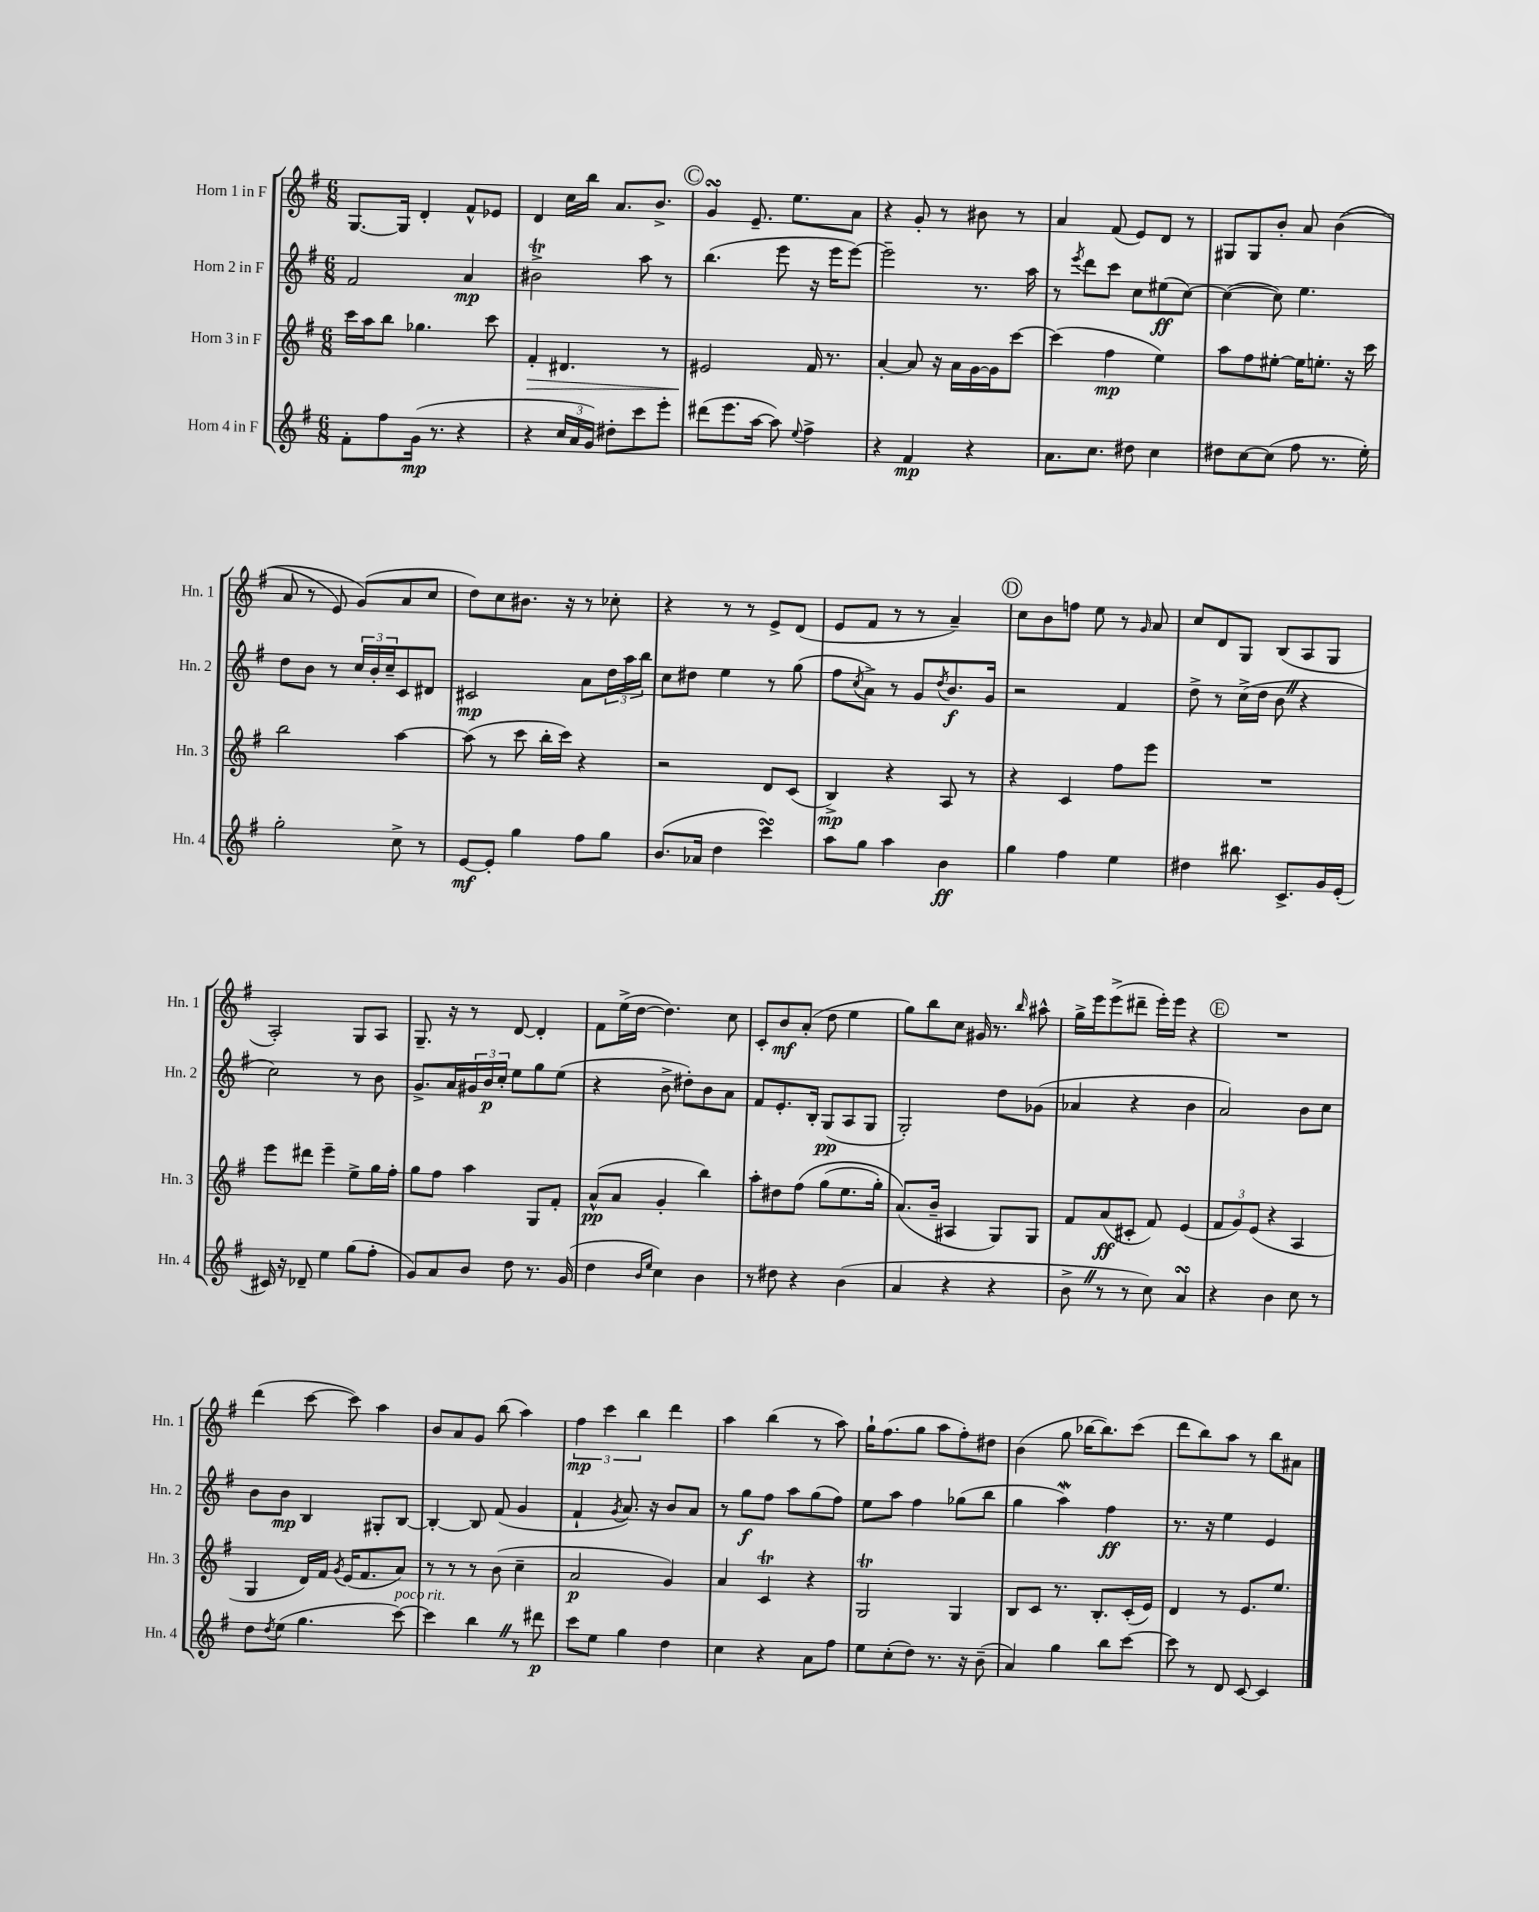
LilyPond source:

<<
\new StaffGroup <<
\new Staff = "s0" \with { instrumentName = "Horn 1 in F" shortInstrumentName = "Hn. 1" } {
    \clef treble \key g \major \numericTimeSignature \time 6/8
    g8.~ g16 d'4-. fis'8-^ ees'8 |
    d'4 c''16 b''16 a'8. b'8.-> |
    \mark \markup { \circle "C" } g'4\turn e'8.-- e''8. a'8 |
    r4 g'8-. r8 bis'8 r8 |
    a'4 fis'8( e'8) d'8 r8 |
    gis8 gis8 b'8-. a'8 b'4(\( |
    a'8 r8 e'8) g'8(\) a'8 c''8 |
    d''8) c''8 bis'8. r16 r8 ces''8-. |
    r4 r8 r8 e'8-> d'8( |
    e'8 fis'8 r8 r8 a'4--) |
    \mark \markup { \circle "D" } c''8 b'8 f''8 e''8 r8 \grace { g'16 } a'8 |
    c''8 d'8 g8 b8( a8 g8 |
    a2-.) g8 a8 |
    g8.-- r16 r8 d'8~ d'4-. |
    fis'8 e''16->( d''16~ d''4.) c''8 |
    c'8-. b'8\mf a'8-.( d''8 e''4 |
    g''8) b''8 c''8 gis'16 r8. \grace { b''16 } ais''8-^ |
    g''16-> e'''16 e'''8->( dis'''8-- e'''16-.) e'''16 r4 |
    \mark \markup { \circle "E" } R2. |
    d'''4( c'''8~ c'''8) a''4 |
    b'8 a'8 g'8 b''8( a''4) |
    \tuplet 3/2 { fis''4\mp c'''4 b''4 } d'''4 |
    a''4 b''4( r8 a''8) |
    g''16-! fis''8.( g''8 a''8 fis''8-.) dis''8 |
    b'4( g''8 bes''16~ bes''8.) c'''8( |
    d'''8 b''8) a''8 r8 b''8 ais'8 \bar "|." |
}
\new Staff = "s1" \with { instrumentName = "Horn 2 in F" shortInstrumentName = "Hn. 2" } {
    \clef treble \key g \major \numericTimeSignature \time 6/8
    fis'2 a'4\mp |
    bis'2->\trill a''8 r8 |
    \mark \markup { \circle "C" } b''4.( e'''8 r16 e'''16 e'''8~) |
    e'''2-- r8. a''16 |
    r8 \acciaccatura { e'''8 } d'''8 c'''8 c''8 eis''8\ff( c''8~) |
    c''4~( c''8) e''4. |
    d''8 b'8 r8 \tuplet 3/2 { c''16 b'16-. c''16-- } c'8 dis'8 |
    cis'2\mp a'8 \tuplet 3/2 { d''16 a''16 b''16 } |
    c''8 dis''8 e''4 r8 g''8( |
    fis''8 \acciaccatura { c''8 } a'8->) r8 g'8 \acciaccatura { d''8 } b'8.\f g'16 |
    \mark \markup { \circle "D" } r2 fis'4 |
    d''8-> r8 c''16->( d''16 b'8 \once \override BreathingSign.text = \markup { \musicglyph "scripts.caesura.straight" } \breathe r4 |
    c''2) r8 b'8 |
    g'8.-> a'16 \tuplet 3/2 { gis'16 b'16\p c''16-. } e''8 g''8 e''8( |
    r4 b'8-> dis''8-.) b'8 a'8 |
    fis'8 e'8.-. b16-. g8\pp( a8 g8 |
    g2-.) d''8 ges'8( |
    aes'4 r4 b'4 |
    \mark \markup { \circle "E" } a'2) b'8 c''8 |
    b'8 b'8\mp b4 gis8-. b8~ |
    b4~-. b8 fis'8( g'4 |
    fis'4-! \acciaccatura { g'8 } a'8.) r16 b'8 a'8 |
    r8 g''8\f fis''8 a''8 g''8( fis''8) |
    e''8 a''8 fis''4 ges''8( b''8 |
    g''4 a''4\mordent) fis''4\ff |
    r8. r16 e''4 e'4 \bar "|." |
}
\new Staff = "s2" \with { instrumentName = "Horn 3 in F" shortInstrumentName = "Hn. 3" } {
    \clef treble \key g \major \numericTimeSignature \time 6/8
    c'''16 a''16 b''8 ges''4. c'''8 |
    fis'4-.\> dis'4. r8 |
    \mark \markup { \circle "C" } eis'2\! fis'16 r8. |
    a'4~-. a'8 r16 a'16 g'16~ g'16 c'''8~ |
    c'''4( fis''4\mp e''4) |
    a''8 fis''8 eis''8~-. eis''16 e''8.-. r16 c'''16 |
    b''2 a''4~ |
    a''8( r8 c'''8 b''16-. c'''16) r4 |
    r2 d'8 c'8( |
    b4->\mp) r4 a8 r8 |
    \mark \markup { \circle "D" } r4 c'4 fis''8 e'''8 |
    R2. |
    e'''8 dis'''8 e'''4-- e''8-> g''16 fis''16-. |
    g''8 fis''8 a''4 g8 fis'8-. |
    a'8-^\pp( a'8 g'4-. b''4) |
    a''8-. dis''8 fis''8\( g''8( e''8. g''16-.) |
    a'8.(\) b'16-- ais4 g8) g8 |
    fis'8 a'8\ff( cis'8-. fis'8) e'4( |
    \mark \markup { \circle "E" } \tuplet 3/2 { fis'8 g'8) e'8( } r4 a4 |
    g4 d'16) fis'16 \acciaccatura { g'8 } e'16( fis'8. a'8) |
    r8 r8 r8 b'8( c''4-- |
    a'2\p g'4) |
    a'4 c'4\trill r4 |
    g2\trill g4 |
    b8 c'8 r8. b8.-. c'16-.( e'16) |
    d'4 r8 e'8. e''8. \bar "|." |
}
\new Staff = "s3" \with { instrumentName = "Horn 4 in F" shortInstrumentName = "Hn. 4" } {
    \clef treble \key g \major \numericTimeSignature \time 6/8
    fis'8-. fis''8 g'16\mp( r8. r4 |
    r4 \tuplet 3/2 { c''16 a'16 g'16) } dis''8-. c'''8 e'''8-. |
    \mark \markup { \circle "C" } dis'''8( e'''8. a''16~ a''8) \appoggiatura { e''8 } fis''4-> |
    r4 fis'4\mp r4 |
    a'8. c''8. dis''8 c''4 |
    dis''8 c''8~ c''8( fis''8 r8. e''16-.) |
    g''2-. c''8-> r8 |
    e'8~\mf e'8-. g''4 fis''8 g''8 |
    b'8.( aes'16 d''4 c'''4\turn) |
    a''8 g''8 a''4 b'4\ff |
    \mark \markup { \circle "D" } g''4 fis''4 e''4 |
    dis''4 bis''8. c'8.-> g'16 e'16-.( |
    cis'16) r16 des'8-- e''4 g''8( fis''8-. |
    g'8) a'8 b'8 d''8 r8. g'16( |
    d''4 \grace { b'16 e''16 } c''4) b'4 |
    r8 dis''8 r4 b'4( |
    a'4 r4 r4 |
    b'8-> \once \override BreathingSign.text = \markup { \musicglyph "scripts.caesura.straight" } \breathe r8 r8 c''8) a'4\turn |
    \mark \markup { \circle "E" } r4 b'4 c''8 r8 |
    d''8 \acciaccatura { d''8 } e''8( g''4. c'''8~^\markup { \italic "poco rit." }) |
    c'''4 b''4 \once \override BreathingSign.text = \markup { \musicglyph "scripts.caesura.straight" } \breathe r8 dis'''8\p |
    c'''8 e''8 g''4 d''4 |
    c''4 r4 a'8 fis''8 |
    e''8 c''8-.( d''8) r8. r16 b'8--( |
    a'4) g''4 b''8 c'''8~ |
    c'''8 r8 d'8 c'8~ c'4 \bar "|." |
}
>>
>>
\layout { \context { \Score \remove "Bar_number_engraver" } }
